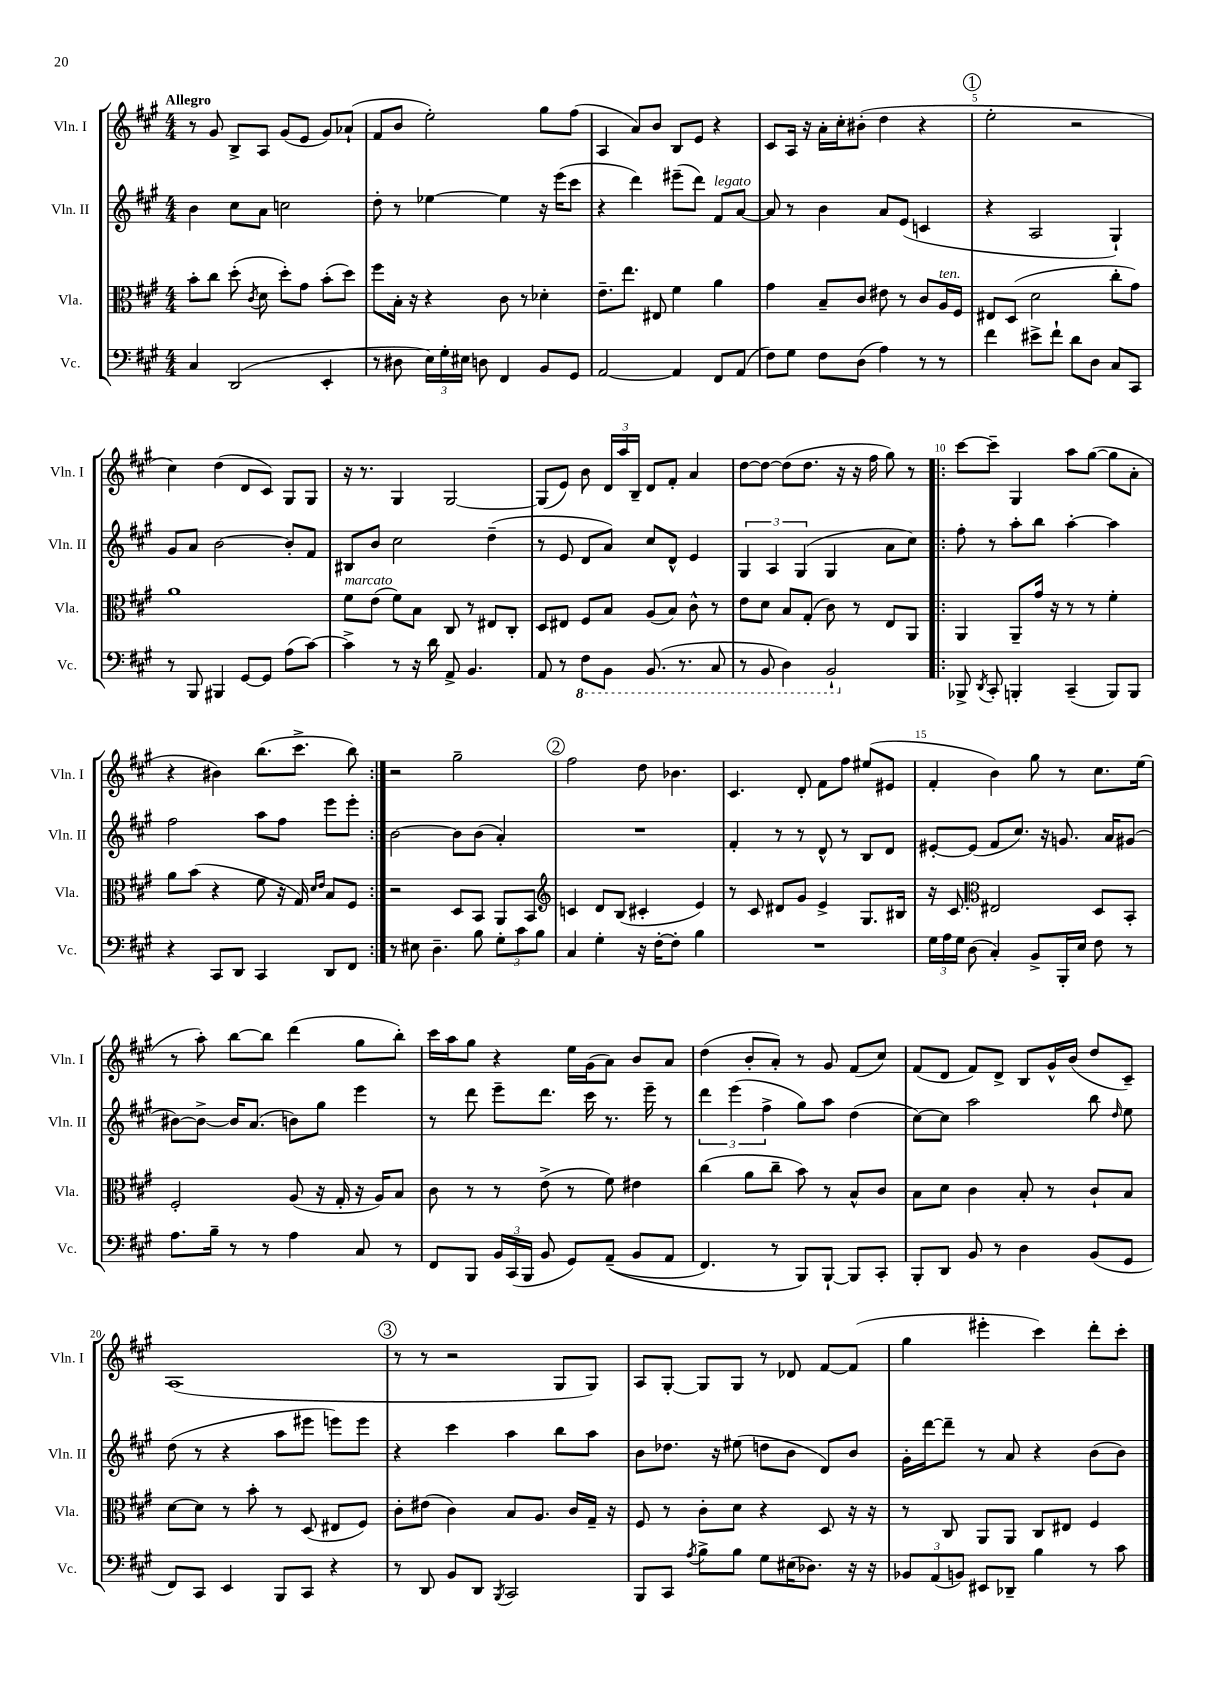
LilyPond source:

<<
\new StaffGroup <<
\new Staff = "s0" \with { instrumentName = "Vln. I" shortInstrumentName = "Vln. I" } {
    \clef treble \key a \major \numericTimeSignature \time 4/4 \tempo "Allegro"
    \autoBeamOff r8 gis'8 b8[-> a8] gis'8[( e'8] gis'8[) aes'8]-!( |
    fis'8[ b'8] e''2-.) gis''8[ fis''8]( |
    a4 a'8[) b'8] b8[ e'8] r4 |
    cis'8[ a16] r16 a'16[-. cis''16-. bis'8]-.( d''4 r4 |
    \mark \markup { \circle "1" } e''2-. r2 |
    cis''4) d''4( d'8[ cis'8]) gis8[ gis8] |
    r16 r8. gis4 gis2~ |
    gis8[( e'8]) b'8 \tuplet 3/2 { d'16[ a''16 b16]-- } d'8[ fis'8]-. a'4 |
    d''8[~ d''8]~ d''8[( d''8.] r16 r16 fis''16 gis''8) r8 |
    \repeat volta 2 { cis'''8[~ cis'''8]-- gis4 a''8[ gis''8]~( gis''8[ a'8]-. |
    r4 bis'4) b''8.[( cis'''8.]-> b''8) | }
    r2 gis''2-- |
    \mark \markup { \circle "2" } fis''2 d''8 bes'4. |
    cis'4. d'8-. fis'8[ fis''8] eis''8[( eis'8] |
    fis'4-. b'4) gis''8 r8 cis''8.[ e''16]( |
    r8 a''8-.) b''8[~ b''8] d'''4( gis''8[ b''8]-.) |
    cis'''16[ a''16 gis''8] r4 e''16[ gis'16( a'8]) b'8[ a'8] |
    d''4( b'8[-. a'8]-.) r8 gis'8 fis'8[( cis''8]) |
    fis'8[( d'8] fis'8[) d'8]-> b8[ gis'16-^ b'16]( d''8[ cis'8]--) |
    a1( |
    \mark \markup { \circle "3" } r8 r8 r2 gis8[ gis8]) |
    a8[ gis8]~-. gis8[ gis8] r8 des'8 fis'8[~ fis'8]( |
    gis''4 eis'''4-. cis'''4) d'''8[-. cis'''8]-. \bar "|." |
}
\new Staff = "s1" \with { instrumentName = "Vln. II" shortInstrumentName = "Vln. II" } {
    \clef treble \key a \major \numericTimeSignature \time 4/4
    \autoBeamOff b'4 cis''8[ a'8] c''2 |
    d''8-. r8 ees''4~ ees''4 r16 e'''16[( cis'''8] |
    r4 d'''4) eis'''8[--( d'''8]) fis'8[^\markup { \italic "legato" } a'8]~ |
    a'8 r8 b'4 a'8[ e'8]( c'4 |
    \mark \markup { \circle "1" } r4 a2 gis4-!) |
    gis'8[ a'8] b'2~ b'8[-. fis'8] |
    bis8[ b'8] cis''2 d''4--( |
    r8 e'8 d'8[ a'8]) cis''8[ d'8]-^ e'4 |
    \tuplet 3/2 { gis4 a4 gis4( } gis4 a'8[ cis''8]) |
    \repeat volta 2 { fis''8-. r8 a''8[-. b''8] a''4~-. a''4 |
    fis''2 a''8[ fis''8] e'''8[ e'''8]-. | }
    b'2~ b'8[ b'8]( a'4-.) |
    \mark \markup { \circle "2" } R1 |
    fis'4-. r8 r8 d'8-^ r8 b8[ d'8] |
    eis'8[~-. eis'8]( fis'8[ cis''8.]) r16 g'8. a'16[ gis'8]( |
    bis'8[~) bis'8]~-> bis'16[ a'8.]( b'8[) gis''8] e'''4 |
    r8 d'''8 e'''8[-- d'''8.] cis'''16 r8. e'''16-- r8 |
    \tuplet 3/2 { d'''4 e'''4( fis''4-> } gis''8[) a''8] d''4( |
    cis''8[~) cis''8] a''2 b''8 \grace { d''16 } e''8 |
    d''8( r8 r4 a''8[ eis'''8] e'''8[) e'''8] |
    \mark \markup { \circle "3" } r4 cis'''4 a''4 b''8[ a''8] |
    b'8[ des''8.] r16 eis''8( d''8[ b'8] d'8[) b'8] |
    gis'16[-. d'''16~ d'''8]-- r8 a'8 r4 b'8[( b'8]) \bar "|." |
}
\new Staff = "s2" \with { instrumentName = "Vla." shortInstrumentName = "Vla." } {
    \clef alto \key a \major \numericTimeSignature \time 4/4
    \autoBeamOff b'8[-. cis''8] d''8-.( \acciaccatura { cis'8 } d'8 d''8[-.) gis'8] b'8[-.( d''8]) |
    fis''8[ b16]-. r16 r4 cis'8 r8 des'4-. |
    e'8.[-- e''8.] eis8 fis'4 a'4 |
    gis'4 b8[-- cis'8] eis'8 r8 cis'8[ a16^\markup { \italic "ten." } fis16] |
    \mark \markup { \circle "1" } eis8[ d8]( d'2 cis''8[-. gis'8]) |
    a'1 |
    fis'8[^\markup { \italic "marcato" } e'8]( fis'8[) b8] cis8 r8 eis8[ cis8]-. |
    d8[ eis8] fis8[ b8] a8[( b8]) cis'8-^ r8 |
    e'8[ d'8] b8[ gis8]-.( cis'8) r8 e8[ a,8] |
    \repeat volta 2 { a,4 a,8[-- gis'16] r16 r8 r8 fis'4-. |
    a'8[ b'8]( r4 fis'8 r16 gis16) \grace { d'16[ e'16] } b8[ fis8] | }
    r2 d8[ b,8] a,8[ b,8] |
    \mark \markup { \circle "2" } \clef treble c'4 d'8[ b8]( cis'4-. e'4) |
    r8 cis'8 dis'8[ gis'8] e'4-> gis8.[ bis16] |
    r16 cis'8. \clef alto eis2 d8[ b,8]-. |
    fis2-. a8( r16 gis16-. r16 a16[) b8] |
    cis'8 r8 r8 e'8->( r8 fis'8) eis'4 |
    cis''4( a'8[ cis''8]-- b'8) r8 b8[-^ cis'8] |
    b8[ d'8] cis'4 b8-. r8 cis'8[-! b8] |
    d'8[~ d'8] r8 b'8-. r8 d8( eis8[ fis8]) |
    \mark \markup { \circle "3" } cis'8[-. eis'8]( cis'4) b8[ a8.] cis'16[ gis16]-- r16 |
    fis8 r8 cis'8[-. d'8] r4 d8 r16 r16 |
    r8 cis8 a,8[ a,8] cis8[ eis8] fis4 \bar "|." |
}
\new Staff = "s3" \with { instrumentName = "Vc." shortInstrumentName = "Vc." } {
    \clef bass \key a \major \numericTimeSignature \time 4/4
    \autoBeamOff cis4 d,2( e,4-. |
    r8 dis8 \tuplet 3/2 { e16[) gis16-. eis16] } d8 fis,4 b,8[ gis,8] |
    a,2~ a,4 fis,8[ a,8]( |
    fis8[) gis8] fis8[ d8]( a4) r8 r8 |
    \mark \markup { \circle "1" } fis'4 eis'8[-> fis'8]-! d'8[ d8] cis8[ cis,8] |
    r8 b,,8 bis,,4 gis,8[~ gis,8] a8[( cis'8]~) |
    cis'4-> r8 r16 d'16 a,8-> b,4. |
    a,8 r8 \ottava #-1 fis,8[ b,,8] b,,8.( r8. cis,8 |
    r8 b,,8 d,4) b,,2-! \ottava #0 |
    \repeat volta 2 { bes,,8-> \acciaccatura { d,8 } cis,8-. b,,4-. cis,4--( b,,8[) b,,8] |
    r4 cis,8[ d,8] cis,4 d,8[ fis,8] | }
    r8 eis8 d4.-- b8 \tuplet 3/2 { gis8[-. cis'8 b8] } |
    \mark \markup { \circle "2" } cis4 gis4-. r16 fis16[~-. fis8]-. b4 |
    R1 |
    \tuplet 3/2 { gis16[ a16 gis16] } d8( cis4-.) b,8[-> b,,16-. e16] fis8 r8 |
    a8.[ b16]-- r8 r8 a4 cis8 r8 |
    fis,8[ b,,8] \tuplet 3/2 { b,16[ cis,16( b,,16] } b,8 gis,8[) a,8]--(\( b,8[ a,8] |
    fis,4.) r8 b,,8[\) b,,8]~-! b,,8[ cis,8]-. |
    b,,8[-. d,8] b,8 r8 d4 b,8[( gis,8] |
    fis,8[) cis,8] e,4 b,,8[ cis,8] r4 |
    \mark \markup { \circle "3" } r8 d,8 b,8[ d,8] \acciaccatura { b,,8 } cis,2 |
    b,,8[ cis,8] \acciaccatura { a8 } b8[-> b8] gis8[ eis16( des8.]) r16 r16 |
    \tuplet 3/2 { bes,8[ a,8( b,8]) } eis,8[ des,8]-- b4 r8 cis'8 \bar "|." |
}
>>
>>
\layout { \context { \Score \override BarNumber.break-visibility = ##(#f #t #t) barNumberVisibility = #(every-nth-bar-number-visible 5) } }
